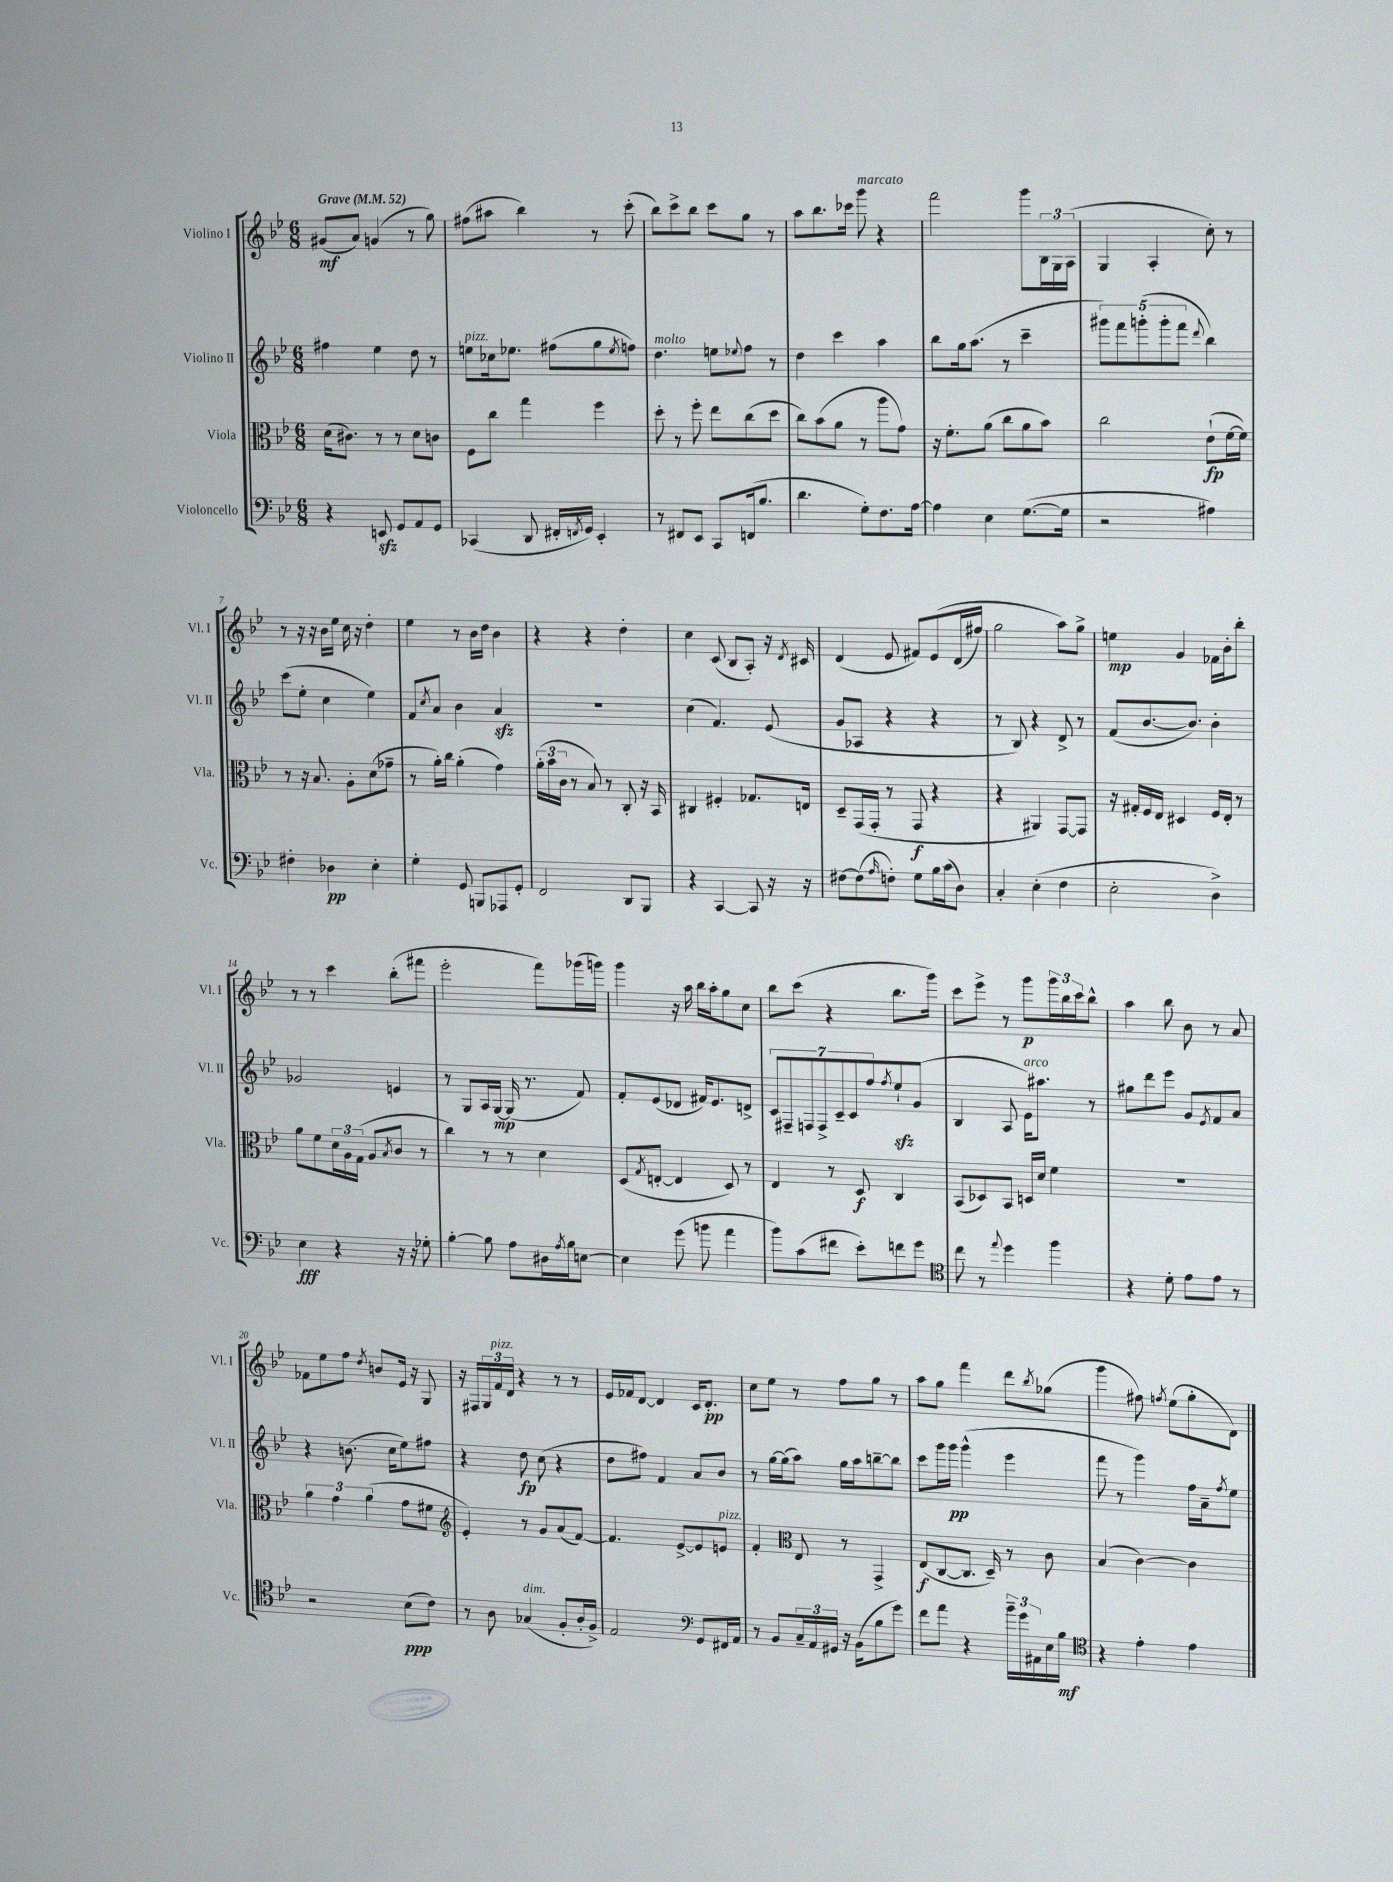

**kern	**dynam	**kern	**dynam	**kern	**dynam	**kern	**dynam
*part4	*part4	*part3	*part3	*part2	*part2	*part1	*part1
*staff4	*staff4	*staff3	*staff3	*staff2	*staff2	*staff1	*staff1
*I"Violoncello	*	*I"Viola	*	*I"Violino II	*	*I"Violino I	*
*I'Vc.	*	*I'Vla.	*	*I'Vl. II	*	*I'Vl. I	*
*clefF4	*	*clefC3	*	*clefG2	*	*clefG2	*
*k[b-e-]	*	*k[b-e-]	*	*k[b-e-]	*	*k[b-e-]	*
*M6/8	*	*M6/8	*	*M6/8	*	*M6/8	*
*MM52	*	*MM52	*	*MM52	*	*MM52	*
=1	=1	=1	=1	=1	=1	=1	=1
!	!	!	!	!	!	!LO:TX:a:B:t=Grave	!
4r	.	(16d\KL	.	4ff#X\	.	(8g#X/L	mf
.	.	8.c#X\J)	.	.	.	.	.
.	.	.	.	.	.	8a/J)	.
8EEnzz/	.	8r	.	4ee-\	.	(4gn/	.
8GG/L	.	8r	.	.	.	.	.
8AA/	.	8d\L	.	8dd\	.	8r	.
8GG/J	.	8cn\J	.	8r	.	8gg\)	.
=2	=2	=2	=2	=2	=2	=2	=2
!	!	!	!	!LO:TX:a:i:t=pizz.	!	!	!
(4CC-X/	.	8F\L	.	8een\L	.	(8ff#X\L	.
.	.	8cc\J	.	16cc-X\k	.	8aa#X\J	.
.	.	.	.	8.ee-X\J	.	.	.
8DD/	.	4gg\	.	.	.	4bb-\)	.
16FF#X'/LL	.	.	.	(8ff#X\L	.	.	.
8qFFn/	.	.	.	.	.	.	.
16GG/JJ)	.	.	.	.	.	.	.
4EE-'/	.	4ff\	.	8gg\	.	8r	.
.	.	.	.	8qee-/	.	.	.
.	.	.	.	8ffn\J)	.	(8ccc'\	.
=3	=3	=3	=3	=3	=3	=3	=3
!	!	!	!	!LO:TX:a:i:t=molto	!	!	!
8r	.	8dd'\	.	4.dd\	.	8bb-\L)	.
8FF#X/L	.	8r	.	.	.	8ccc^\	.
8EE-/J	.	8ff'\	.	.	.	8bb-\J	.
8CC/L	.	8ee-\L	.	8een\L	.	8ccc\L	.
.	.	.	.	8qqee-X/	.	.	.
(16FFn/k	.	(8cc\	.	8ff\J	.	8gg\J	.
8.B-/J	.	.	.	.	.	.	.
.	.	8dd\J	.	8r	.	8r	.
=4	=4	=4	=4	=4	=4	=4	=4
4.d\	.	8cc\L)	.	4dd\	.	8aa\L	.
.	.	(8b-\	.	.	.	8.bb-\	.
.	.	8a\J	.	4ccc\	.	.	.
.	.	.	.	.	.	16ccc-X\Jk	.
!	!	!	!	!	!	!LO:TX:a:i:t=marcato	!
8G'\L)	.	8r	.	.	.	8ggg\	.
8.F\	.	8aa\L	.	4aa\	.	4r	.
.	.	8g\J)	.	.	.	.	.
[16A\Jk	.	.	.	.	.	.	.
=5	=5	=5	=5	=5	=5	=5	=5
4A\]	.	16r	.	8bb-\L	.	2fff\	.
.	.	8.f'\L	.	.	.	.	.
.	.	.	.	16gg\k	.	.	.
.	.	.	.	(8.aa\J	.	.	.
4E-\	.	(8a\J	.	.	.	.	.
.	.	8cc\L	.	8r	.	.	.
([8.G\L	.	8a\	.	4ccc~\	.	8ggg\L	.
.	.	8b-\J)	.	.	.	24B-\L	.
.	.	.	.	.	.	24G\	.
16G\Jk]	.	.	.	.	.	.	.
.	.	.	.	.	.	(24A\JJ	.
=6	=6	=6	=6	=6	=6	=6	=6
2r	.	2cc\	.	10ggg#X\L)	.	4G/	.
.	.	.	.	10fff\	.	.	.
.	.	.	.	(10gggn'\	.	.	.
.	.	.	.	.	.	4A'/	.
.	.	.	.	10ggg'\	.	.	.
.	.	.	.	10fff\J	.	.	.
.	.	.	.	8qqddd/	.	.	.
4A#X\)	.	(8e-`\L	fp	4bb-\)	.	8cc'\)	.
.	.	[16f\L	.	.	.	8r	.
.	.	16f\JJ])	.	.	.	.	.
!!LO:LB:g=z
=7	=7	=7	=7	=7	=7	=7	=7
4F#X'\	.	8r	.	(8ccc\L	.	8r	.
.	.	16r	.	8ee-'\J	.	16r	.
.	.	8.B-/	.	.	.	16r	.
4D-X\	pp	.	.	4cc\	.	16b-\LL	.
.	.	.	.	.	.	16ee-\JJ	.
.	.	8A'\L	.	.	.	16cc\	.
.	.	.	.	.	.	16r	.
4E-'\	.	(8d\	.	4ee-\)	.	4dd'\	.
.	.	8g-X~\J	.	.	.	.	.
=8	=8	=8	=8	=8	=8	=8	=8
4G'\	.	8r	.	8f/L	.	4ee-\	.
.	.	.	.	8qcc/	.	.	.
.	.	16a'\LL)	.	8a/J	.	.	.
.	.	16cc\JJ	.	.	.	.	.
8GG/	.	(4a'\	.	4b-\	.	8r	.
8BBBn/L	.	.	.	.	.	16b-\LL	.
.	.	.	.	.	.	16dd\JJ	.
8AAA-X/	.	4g\)	.	4azz/	.	4b-\	.
8GG'/J	.	.	.	.	.	.	.
=9	=9	=9	=9	=9	=9	=9	=9
2FF/	.	(24a'\LL	.	2.r	.	4r	.
.	.	24b-\	.	.	.	.	.
.	.	24c\JJ	.	.	.	.	.
.	.	8r	.	.	.	.	.
.	.	8B-/)	.	.	.	4r	.
.	.	8r	.	.	.	.	.
8DD/L	.	8C'/	.	.	.	4dd'\	.
8BBB-/J	.	16r	.	.	.	.	.
.	.	16BB-/	.	.	.	.	.
=10	=10	=10	=10	=10	=10	=10	=10
4r	.	4C#X/	.	(4cc\	.	4cc\	.
[4CC/	.	4F#X'/	.	4.f/)	.	(8c/	.
.	.	.	.	.	.	8B-/L	.
8CC/]	.	8.G-X/L	.	.	.	8A'/J)	.
16r	.	.	.	(8e-/	.	16r	.
.	.	.	.	.	.	8qd/	.
16r	.	16En/Jk	.	.	.	16c#X/	.
=11	=11	=11	=11	=11	=11	=11	=11
[8F#X\L	.	8D~/L	.	8g/L	.	(4d/	.
(8F#\]	.	(16GG/L	.	8A-X/J	.	.	.
.	.	16GG'/JJ	.	.	.	.	.
16qqA/	.	.	.	.	.	.	.
8Fn'\J)	.	8r	.	4r	.	8e-/	.
8G\L	.	8GG/	f	.	.	8f#X/L)	.
16B-\L	.	4r	.	4r	.	(8e-/	.
(16c\J	.	.	.	.	.	.	.
8D\J)	.	.	.	.	.	(16d/L	.
.	.	.	.	.	.	16ff#X/JJ)	.
=12	=12	=12	=12	=12	=12	=12	=12
4C'/	.	4r	.	8r	.	2gg\	.
.	.	.	.	8B-/)	.	.	.
(4E-'\	.	4AA#X/)	.	4r	.	.	.
4F\	.	[8GG/L	.	8d^/	.	8aa\L)	.
.	.	8GG/J]	.	8r	.	8gg^\J	.
=13	=13	=13	=13	=13	=13	=13	=13
2E-'\	.	16r	.	(8f/L	.	4een\	mp
.	.	16G#X'/LL	.	.	.	.	.
.	.	16F/	.	[8.b-/	.	.	.
.	.	16E-/JJ	.	.	.	.	.
.	.	4D#X/	.	.	.	4g/	.
.	.	.	.	8.b-/J])	.	.	.
4D^\)	.	16F/LL	.	4b-'\	.	16f-X\LL	.
.	.	16E-'/JJ	.	.	.	16b-'\J	.
.	.	8r	.	.	.	8bb-'\J	.
!!LO:LB:g=z
=14	=14	=14	=14	=14	=14	=14	=14
4E-\	fff	8a\L	.	2g-X/	.	8r	.
.	.	8f\	.	.	.	8r	.
4r	.	24d\L	.	.	.	4ccc\	.
.	.	24A\	.	.	.	.	.
.	.	(24G\JJ	.	.	.	.	.
.	.	8A/L	.	.	.	.	.
.	.	8qB-/	.	.	.	.	.
16r	.	8c/J	.	4en/	.	(8bb-'\L	.
16r	.	.	.	.	.	.	.
8G-X'\	.	8r	.	.	.	8fff#X\J	.
=15	=15	=15	=15	=15	=15	=15	=15
[4B-'\	.	4cc\)	.	8r	.	2eee-'\	.
.	.	.	.	8G/L	.	.	.
8B-\]	.	8r	.	16A/L	.	.	.
.	.	.	.	[16G/JJ	mp	.	.
8A\L	.	8r	.	(16G/]	.	.	.
.	.	.	.	8.r	.	.	.
16D#X\L	.	4d\	.	.	.	8fff\L)	.
8qA/	.	.	.	.	.	.	.
16B-\J	.	.	.	.	.	.	.
[8En\J	.	.	.	8f/)	.	(16ggg-X\L	.
.	.	.	.	.	.	16gggn\JJ)	.
=16	=16	=16	=16	=16	=16	=16	=16
4E\]	.	(8D/L	.	8f'/L	.	4ggg\	.
.	.	8qG/	.	.	.	.	.
.	.	[8En'/J	.	(8e-/	.	.	.
(8g\	.	4E/]	.	8d-X/J	.	16r	.
.	.	.	.	.	.	16aa\	.
8bn\	.	.	.	16f#X/KL)	.	16bb-\LL	.
.	.	.	.	8.e-/	.	16aa'\J	.
4a\	.	8D/)	.	.	.	8gg\	.
.	.	8r	.	8dn^/J	.	8cc\J	.
=17	=17	=17	=17	=17	=17	=17	=17
8b-\L)	.	4E-/	.	14c/L	.	8bb-\L	.
.	.	.	.	14F#X~/	.	.	.
(8c\	.	.	.	.	.	(8ccc\J	.
.	.	.	.	14Fn/	.	.	.
.	.	.	.	14F^/	.	.	.
8f#X\J	.	8r	.	.	.	4r	.
.	.	.	.	14c~/	.	.	.
.	.	.	.	14c/	.	.	.
8e-'\L)	.	8D/	f	.	.	.	.
.	.	.	.	14ff/	.	.	.
.	.	.	.	8qff/	.	.	.
8fn\	.	4C/	.	8ee-zz`/	.	8.bb-\L	.
8g\J	.	.	.	(8g/J	.	.	.
.	.	.	.	.	.	16ggg\Jk)	.
=18	=18	=18	=18	=18	=18	=18	=18
*clefC4	*	*	*	*	*	*	*
8cc\	.	(8BB-/L	.	4B-/	.	8ccc\L	.
8r	.	8D-X/)	.	.	.	8eee-^\J	.
8qqee-/	.	.	.	.	.	.	.
4dd\	.	8BB-/J	.	8A/	.	8r	.
!	!	!	!	!LO:TX:a:i:t=arco	!	!	!
.	.	16Dn/LL	.	16e-\KL)	.	8ggg\L	p
.	.	16d/JJ	.	8.aa#X\J	.	.	.
4ff\	.	4f\	.	.	.	24ggg\L	.
.	.	.	.	.	.	24bb-\	.
.	.	.	.	.	.	24ccc\J	.
.	.	.	.	8r	.	8bb-^^\J	.
=19	=19	=19	=19	=19	=19	=19	=19
4r	.	2.r	.	8gg#X\L	.	4aa\	.
.	.	.	.	8ddd\	.	.	.
8d'\	.	.	.	8eee-\J	.	8bb-\	.
8e-\L	.	.	.	8g/L	.	8b-\	.
.	.	.	.	8qe-/	.	.	.
8e-\J	.	.	.	8f/	.	8r	.
8r	.	.	.	8a/J	.	8a/	.
!!LO:LB:g=z
=20	=20	=20	=20	=20	=20	=20	=20
2r	.	6a\	.	4r	.	8f-X\L	.
.	.	.	.	.	.	8ee-\	.
.	.	6g\	.	.	.	.	.
.	.	.	.	(8.bn\	.	8ff\J	.
.	.	(6a\	.	.	.	.	.
.	.	.	.	.	.	8qdd/	.
.	.	.	.	.	.	8bn/L	.
.	.	.	.	16cc\KL	.	.	.
(8B-\L	ppp	8g\L	.	8ee-\)	.	16e-/Jk	.
.	.	.	.	.	.	16r	.
8c\J)	.	8f#X\J	.	8ff#X\J	.	8G/	.
=21	=21	=21	=21	=21	=21	=21	=21
*	*	*clefG2	*	*	*	*	*
8r	.	4e-'/)	.	4r	.	16r	.
.	.	.	.	.	.	16F#X/LL	.
8A\	.	.	.	.	.	24G/	.
!	!	!	!	!	!	!LO:TX:a:i:t=pizz.	!
.	.	.	.	.	.	24f/	.
.	.	.	.	.	.	24d/JJ	.
!LO:TX:a:i:t=dim.	!	!	!	!	!	!	!
(4G-X/	.	8r	.	8dd\	fp	4r	.
.	.	8g/L	.	(8cc\	.	.	.
8F'/L	.	(8a/	.	4r	.	8r	.
16A'/L	.	[8f/J)	.	.	.	8r	.
16F^/JJ)	.	.	.	.	.	.	.
=22	=22	=22	=22	=22	=22	=22	=22
2E-/	.	4.f/]	.	8dd\L	.	16e-/LL	.
.	.	.	.	.	.	16f-X/J	.
.	.	.	.	8ff#X\J)	.	[8d/J	.
.	.	.	.	4f/	.	4d/]	.
.	.	[8e-^/L	.	.	.	.	.
*clefF4	*	*	*	*	*	*	*
8GG/L	.	8e-/]	.	8a/L	.	16c/KL	.
.	.	.	.	.	.	8.d'/J	pp
!	!	!LO:TX:a:i:t=pizz.	!	!	!	!	!
16FF#X/L	.	8en/J	.	8b-/J	.	.	.
16AA/JJ	.	.	.	.	.	.	.
=23	=23	=23	=23	=23	=23	=23	=23
8r	.	4f'/	.	8r	.	8cc\L	.
8BB-/L	.	.	.	[16gg\LL	.	8ee-\J	.
.	.	.	.	(16gg\J]	.	.	.
*	*	*clefC3	*	*	*	*	*
24C~/L	.	8E-/	.	8aa\J)	.	8r	.
24AA/	.	.	.	.	.	.	.
24GG#X/JJ	.	.	.	.	.	.	.
16r	.	8r	.	16gg\LL	.	8ff\L	.
(16BB-\KL	.	.	.	16aa\J	.	.	.
8B-\	.	4GG^/	.	[8bbn~\	.	8gg\J	.
8g\J)	.	.	.	8bb\J]	.	8r	.
=24	=24	=24	=24	=24	=24	=24	=24
8f\L	.	(8E-/L	f	8ccc\L	.	8aa\L	.
8a\J	.	[8C/	.	16ggg\L	.	8gg\J	.
.	.	.	.	16ggg\JJ	pp	.	.
4r	.	8.C/J]	.	(4ggg^^\	.	4fff\	.
.	.	16D~/)	.	.	.	.	.
24b-~\LL	.	8r	.	4eee-\	.	8ddd\L	.
24g\	.	.	.	.	.	.	.
24AA#X\	.	.	.	.	.	.	.
.	.	.	.	.	.	8qbb-/	.
16E-\	.	8c\	.	.	.	(8gg-X\J	.
16B-\JJ	mf	.	.	.	.	.	.
=25	=25	=25	=25	=25	=25	=25	=25
*clefC4	*	*	*	*	*	*	*
4r	.	(4B-/	.	8fff\	.	4ggg\	.
.	.	.	.	8r	.	.	.
4e-'\	.	[4c\)	.	4ggg\)	.	8ff#X\)	.
.	.	.	.	.	.	8qffn/	.
.	.	.	.	.	.	(8ee-\L	.
4e-\	.	4c\]	.	16ff\LL	.	8gg'\	.
.	.	.	.	16a~\J	.	.	.
.	.	.	.	8qff/	.	.	.
.	.	.	.	8ee-\J	.	8d\J)	.
==	==	==	==	==	==	==	==
*-	*-	*-	*-	*-	*-	*-	*-
